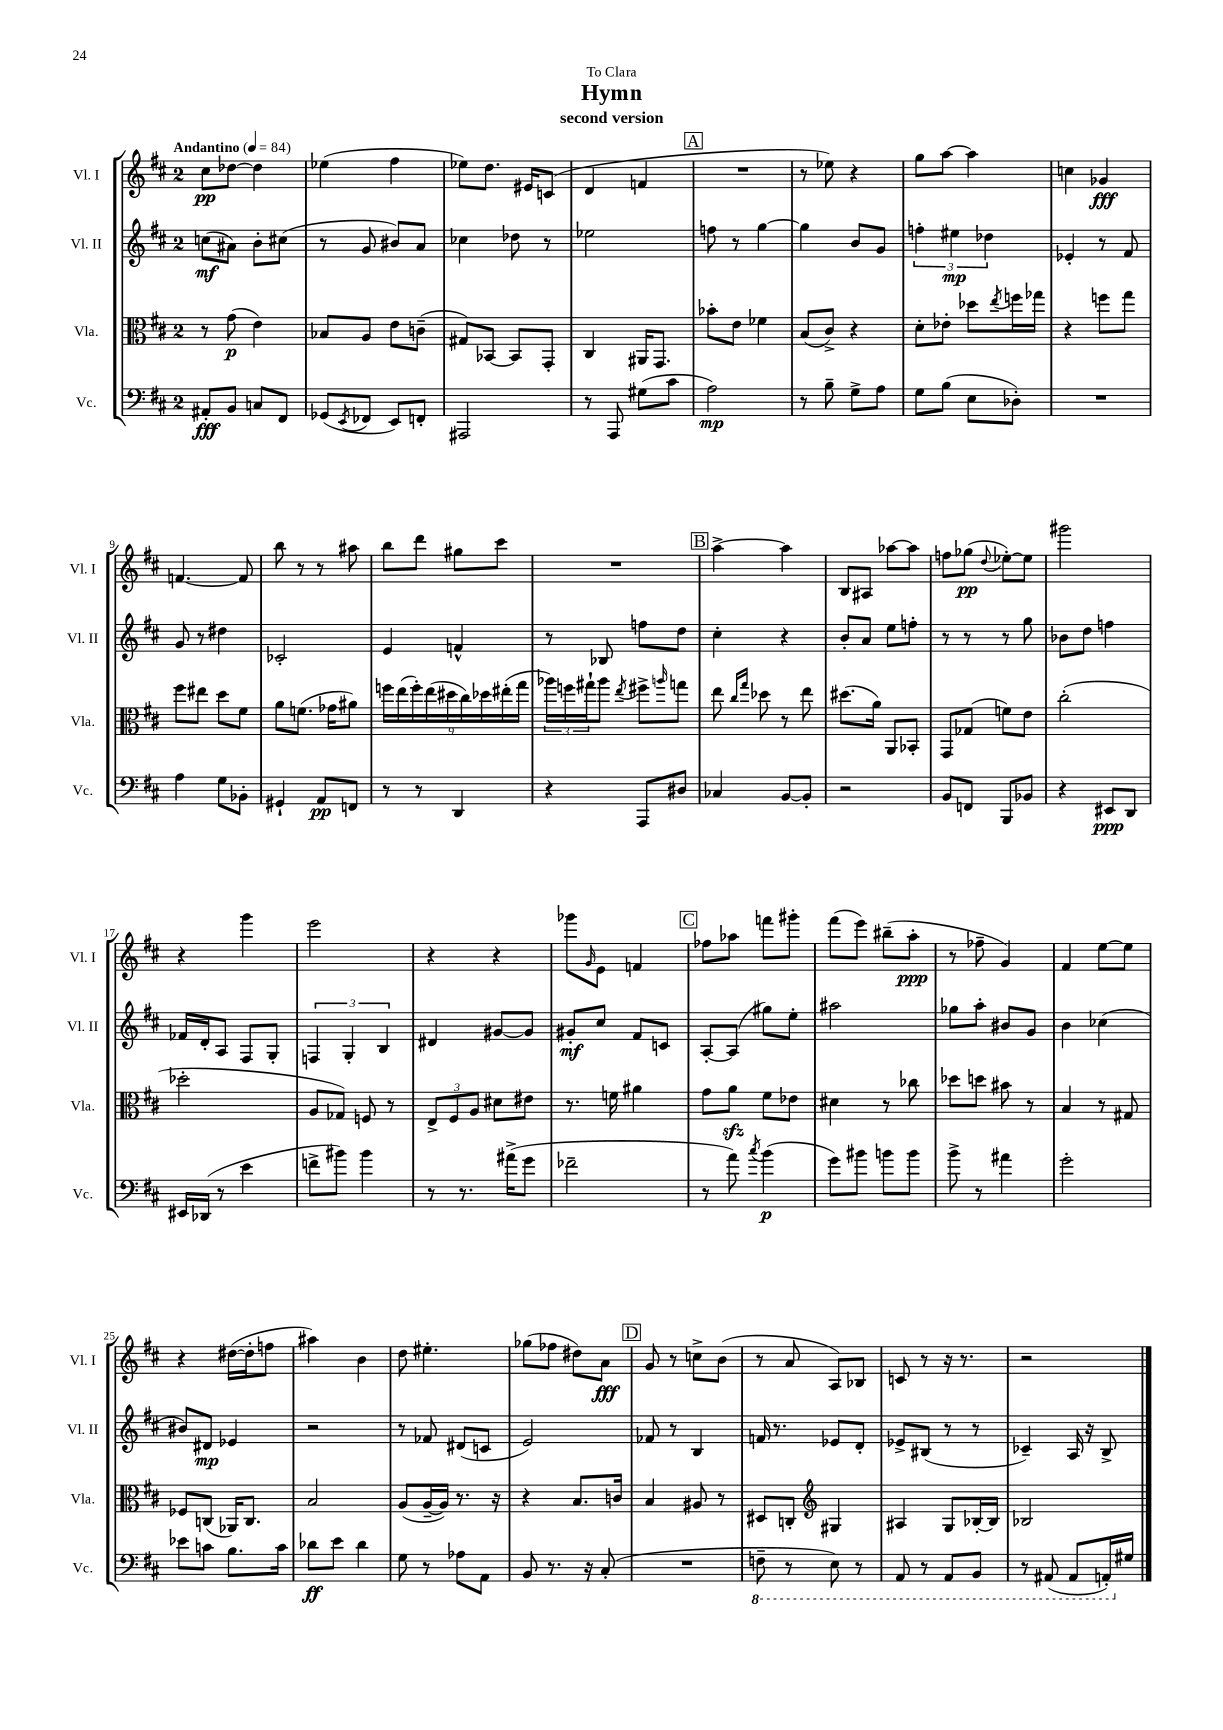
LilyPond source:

\header { title = "Hymn" subtitle = "second version" dedication = "To Clara" }
<<
\new StaffGroup <<
\new Staff = "s0" \with { instrumentName = "Vl. I" shortInstrumentName = "Vl. I" } {
    \clef treble \key d \major \once \override Staff.TimeSignature.style = #'single-digit \time 2/4 \tempo "Andantino" 4 = 84
    cis''8\pp des''8~ des''4 |
    ees''4( fis''4 |
    ees''8) d''8. eis'16 c'8( |
    d'4 f'4 |
    \mark \markup { \box "A" } R2 |
    r8 ees''8) r4 |
    g''8 a''8~ a''4 |
    c''4 ges'4\fff |
    f'4.~ f'8 |
    b''8 r8 r8 ais''8 |
    b''8 d'''8 gis''8 cis'''8 |
    R2 |
    \mark \markup { \box "B" } a''4~-> a''4 |
    b8 ais8 aes''8~ aes''8 |
    f''8 ges''8\pp( \appoggiatura { d''8 } ees''8~-.) ees''8 |
    gis'''2 |
    r4 g'''4 |
    e'''2 |
    r4 r4 |
    ges'''8 \grace { g'16 } e'8 f'4 |
    \mark \markup { \box "C" } fes''8 aes''8 f'''8 gis'''8-. |
    fis'''8( e'''8) bis''8--( a''8-.\ppp |
    r8 fes''8-- g'4) |
    fis'4 e''8~ e''8 |
    r4 dis''16~( dis''16-. f''8 |
    ais''4) b'4 |
    d''8 eis''4.-. |
    ges''8( fes''8 dis''8) a'8\fff |
    \mark \markup { \box "D" } g'8 r8 c''8-> b'8( |
    r8 a'8 a8) bes8 |
    c'8 r8 r16 r8. |
    r2 \bar "|." |
}
\new Staff = "s1" \with { instrumentName = "Vl. II" shortInstrumentName = "Vl. II" } {
    \clef treble \key d \major \once \override Staff.TimeSignature.style = #'single-digit \time 2/4
    c''8\mf( ais'8) b'8-. cis''8( |
    r8 g'8 bis'8) a'8 |
    ces''4 des''8 r8 |
    ees''2 |
    \mark \markup { \box "A" } f''8 r8 g''4~ |
    g''4 b'8 g'8 |
    \tuplet 3/2 { f''4-. eis''4\mp des''4 } |
    ees'4-. r8 fis'8 |
    g'8 r8 dis''4 |
    ces'2-. |
    e'4 f'4-^ |
    r8 bes8 f''8 d''8 |
    \mark \markup { \box "B" } cis''4-. r4 |
    b'8-. a'8 e''8 f''8-. |
    r8 r8 r8 g''8 |
    bes'8 d''8 f''4 |
    fes'16 d'16-. a8 fis8 g8-. |
    \tuplet 3/2 { f4 g4-. b4 } |
    dis'4 gis'8~ gis'8 |
    gis'8-.\mf cis''8 fis'8 c'8 |
    \mark \markup { \box "C" } a8~-. a8( gis''8) e''8-. |
    ais''2 |
    ges''8 a''8-. bis'8 g'8 |
    b'4 ces''4( |
    bis'8) dis'8\mp ees'4 |
    r2 |
    r8 fes'8 dis'8( c'8 |
    e'2) |
    \mark \markup { \box "D" } fes'8 r8 b4 |
    f'16 r8. ees'8 d'8-. |
    ees'8-> bis8( r8 r8 |
    ces'4--) a16 r16 b8-> \bar "|." |
}
\new Staff = "s2" \with { instrumentName = "Vla." shortInstrumentName = "Vla." } {
    \clef alto \key d \major \once \override Staff.TimeSignature.style = #'single-digit \time 2/4
    r8 g'8\p( e'4) |
    bes8 a8 e'8 c'8--( |
    gis8) bes,8~ bes,8 g,8-. |
    cis4 ais,16 g,8. |
    \mark \markup { \box "A" } bes'8-. e'8 fes'4 |
    b8( cis'8->) r4 |
    d'8-. ees'8-. des''8 \acciaccatura { e''8 } f''16 ges''16 |
    r4 f''8 g''8 |
    fis''8 eis''8 d''8 fis'8 |
    a'8 f'8.( ges'16 ais'8) |
    \tuplet 9/8 { f''16 e''16( f''16-.) e''16( dis''16 cis''16) des''16 eis''16-.( g''16 } |
    \tuplet 3/2 { aes''16) f''16 gis''16-! } aes''8 \acciaccatura { e''8 } fis''8-> \grace { a''16 } g''8 |
    \mark \markup { \box "B" } e''8 \grace { cis''16 g''16 } des''8 r8 e''8 |
    dis''8.( a'16) a,8 bes,8-. |
    g,8 ges8( f'8) e'8 |
    cis''2-.( |
    des''2-. |
    a8 ges8) f8 r8 |
    \tuplet 3/2 { e8-> fis8 a8 } dis'8 eis'8 |
    r8. f'16 ais'4 |
    \mark \markup { \box "C" } g'8 a'8\sfz fis'8 ees'8 |
    dis'4 r8 ces''8 |
    des''8 d''8 bis'8 r8 |
    b4 r8 gis8 |
    fes8 c8( aes,16) c8. |
    b2 |
    a8( a16~-- a16) r8. r16 |
    r4 b8. c'16 |
    \mark \markup { \box "D" } b4 ais8 r8 |
    dis8 c8-. \clef treble gis4 |
    ais4 g8 bes16~-. bes16 |
    bes2 \bar "|." |
}
\new Staff = "s3" \with { instrumentName = "Vc." shortInstrumentName = "Vc." } {
    \clef bass \key d \major \once \override Staff.TimeSignature.style = #'single-digit \time 2/4
    ais,8-.\fff b,8 c8 fis,8 |
    ges,8( \acciaccatura { e,8 } fes,8 e,8) f,8-. |
    ais,,2 |
    r8 a,,8 gis8( cis'8 |
    \mark \markup { \box "A" } a2\mp) |
    r8 b8-- g8-> a8 |
    g8 b8( e8 des8-.) |
    R2 |
    a4 g8 bes,8-. |
    gis,4-! a,8\pp f,8 |
    r8 r8 d,4 |
    r4 a,,8 dis8 |
    \mark \markup { \box "B" } ces4 b,8~ b,8-. |
    r2 |
    b,8 f,8 b,,8 bes,8 |
    r4 eis,8\ppp d,8 |
    eis,16 des,16( r8 e'4 |
    f'8-> bis'8) bis'4 |
    r8 r8. ais'16->( g'8 |
    fes'2-- |
    \mark \markup { \box "C" } r8 a'8) \acciaccatura { cis''8 } b'4\p( |
    g'8) bis'8 b'8 b'8 |
    b'8-> r8 ais'4 |
    g'2-. |
    ees'8 c'8 b8. c'16 |
    des'8\ff e'8 des'4 |
    g8 r8 aes8 a,8 |
    b,8 r8. r16 cis8-.( |
    \mark \markup { \box "D" } R2 |
    \ottava #-1 f,8-- r8 e,8) r8 |
    a,,8 r8 a,,8 b,,8 |
    r8 ais,,8( ais,,8 a,,16-.) \ottava #0 gis16 \bar "|." |
}
>>
>>
